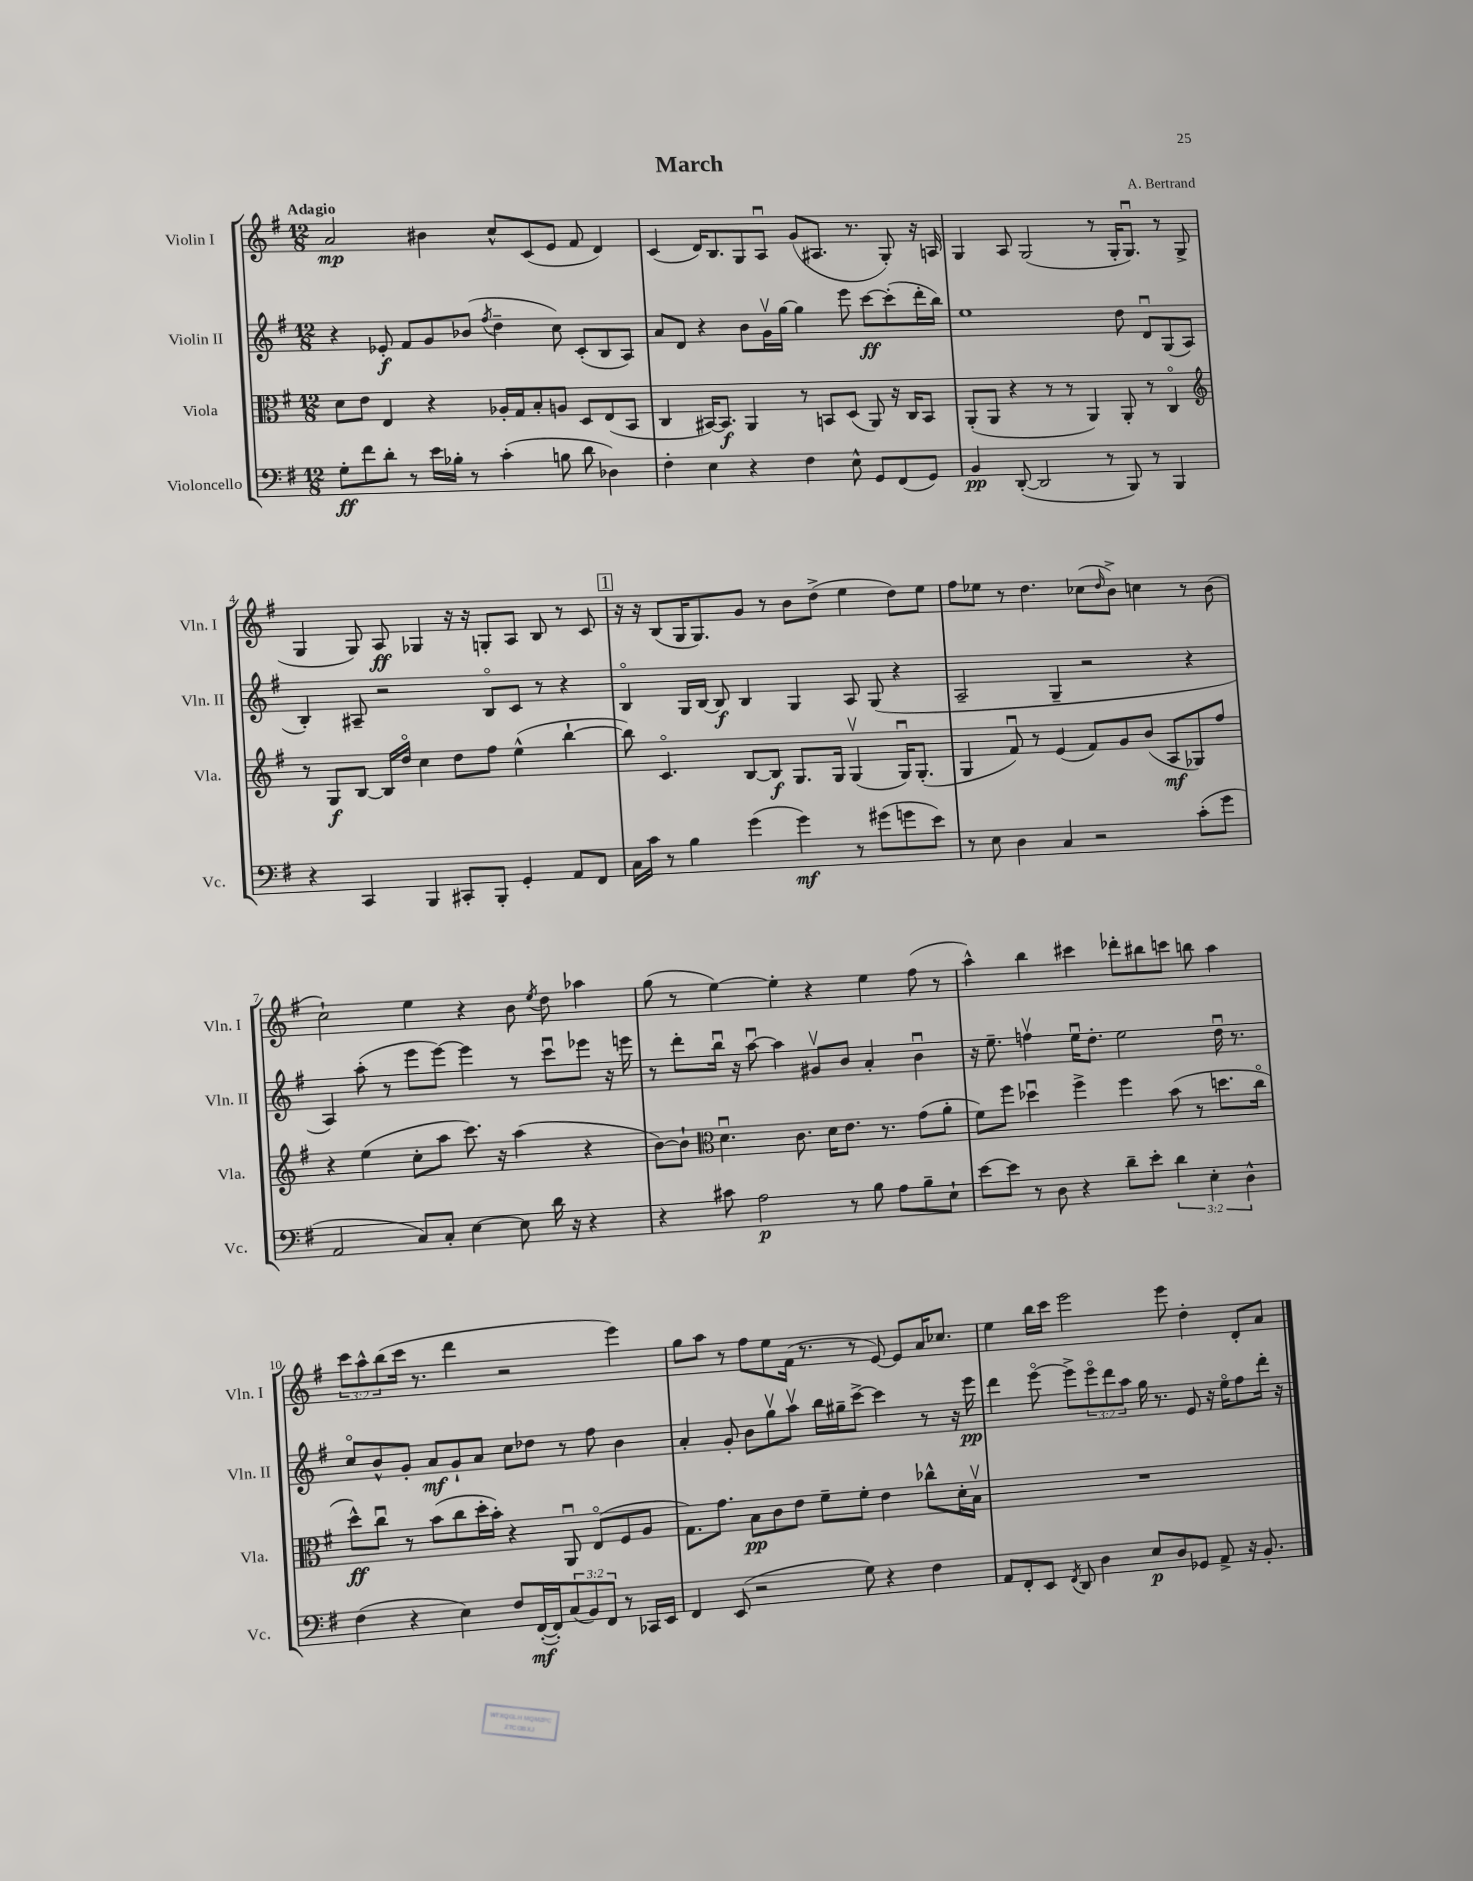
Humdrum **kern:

**kern	**dynam	**kern	**dynam	**kern	**dynam	**kern	**dynam
*part4	*part4	*part3	*part3	*part2	*part2	*part1	*part1
*staff4	*staff4	*staff3	*staff3	*staff2	*staff2	*staff1	*staff1
*I"Violoncello	*	*I"Viola	*	*I"Violin II	*	*I"Violin I	*
*I'Vc.	*	*I'Vla.	*	*I'Vln. II	*	*I'Vln. I	*
*clefF4	*	*clefC3	*	*clefG2	*	*clefG2	*
*k[f#]	*	*k[f#]	*	*k[f#]	*	*k[f#]	*
*M12/8	*	*M12/8	*	*M12/8	*	*M12/8	*
=1	=1	=1	=1	=1	=1	=1	=1
!	!	!	!	!	!	!LO:TX:a:B:t=Adagio	!
8G'\L	ff	8d\L	.	4r	.	2a/	mp
8f#\	.	8e\J	.	.	.	.	.
8d'\J	.	4E/	.	8e-X'/	f	.	.
8r	.	.	.	8f#/L	.	.	.
16e\LL	.	4r	.	8g/	.	4b#X\	.
16B-X'\JJ	.	.	.	.	.	.	.
8r	.	.	.	(8b-X/J	.	.	.
.	.	.	.	8qff#/	.	.	.
(4c'\	.	16A-X'/LL	.	4dd~\	.	8cc^^/L	.
.	.	16G/J	.	.	.	.	.
.	.	8B'/	.	.	.	(8c/	.
8Bn\	.	8An/J	.	8cc\)	.	8e/J	.
8d\	.	8D/L	.	(8c'/L	.	8f#/	.
4D-X\)	.	(8E/	.	8B/	.	4d/)	.
.	.	8BB/J	.	8A/J)	.	.	.
=2	=2	=2	=2	=2	=2	=2	=2
4F#'\	.	4C/	.	8a/L	.	(4c/	.
.	.	.	.	8d/J	.	.	.
4E\	.	[16BB#X/KL)	.	4r	.	16d/KL)	.
.	.	8.BB#/J]	f	.	.	8.B/	.
4r	.	4AA/	.	8b\L	.	8G/	.
.	.	.	.	16gv\L	.	8Au/J	.
.	.	.	.	[16gg\JJ	.	.	.
4F#\	.	8r	.	4gg\]	.	(8g/L	.
.	.	8BBn/L	.	.	.	8.A#X/J	.
8E^^\	.	(8D/J	.	8eee\	.	.	.
.	.	.	.	.	.	8.r	.
8GG/L	.	8AA/)	.	[8ccc\L	ff	.	.
(8FF#/	.	16r	.	(8ccc'\]	.	8G'/)	.
.	.	16C/KL	.	.	.	.	.
8GG/J)	.	8BB/J	.	16ddd'\L	.	16r	.
.	.	.	.	16bb\JJ)	.	16An/	.
=3	=3	=3	=3	=3	=3	=3	=3
4BB/	pp	(8AA'/L	.	1ee	.	4G/	.
.	.	8AA/J	.	.	.	.	.
([8DD'/	.	4r	.	.	.	8A/	.
2DD/]	.	.	.	.	.	(2G/	.
.	.	8r	.	.	.	.	.
.	.	8r	.	.	.	.	.
.	.	4AA/)	.	.	.	.	.
8r	.	.	.	.	.	8r	.
8BBB/)	.	8AA'/	.	8dd\	.	16G'/KL	.
.	.	.	.	.	.	8.Gu/J)	.
8r	.	8r	.	8du/L	.	.	.
4BBB/	.	4C/	.	(8G/	.	8r	.
.	.	.	.	8A/J	.	(8G^/	.
!!LO:LB:g=z
=4	=4	=4	=4	=4	=4	=4	=4
*	*	*clefG2	*	*	*	*	*
4r	.	8r	.	4B'/)	.	4G/	.
.	.	8G/L	f	.	.	.	.
4CC/	.	[8B/J	.	8A#X~/	.	8G/)	.
.	.	16B/LL]	.	2r	.	8A/	ff
.	.	16dd/JJ	.	.	.	.	.
4BBB/	.	4cc\	.	.	.	4G-X/	.
8CC#X'/L	.	8dd\L	.	.	.	16r	.
.	.	.	.	.	.	16r	.
8BBB'/J	.	8ff#\J	.	8B/L	.	8Gn'/L	.
4GG'/	.	(4ee^^\	.	8c/J	.	8A/J	.
.	.	.	.	8r	.	8B/	.
8AA/L	.	[4bb`\	.	4r	.	8r	.
8FF#/J	.	.	.	.	.	8c/	.
!!LO:REH:place=s1:t=1
=5	=5	=5	=5	=5	=5	=5	=5
16C\LL	.	8bb\])	.	4B/	.	16r	.
16c\JJ	.	.	.	.	.	16r	.
8r	.	4.c/	.	.	.	(8B/L	.
4B\	.	.	.	16G/LL	.	16G/K	.
.	.	.	.	[16B/JJ	.	8.G/)	.
.	.	.	.	8B/]	f	.	.
(4g\	.	[8B/L	.	4B/	.	8g/J	.
.	.	8B/J]	f	.	.	8r	.
4g\)	mf	8.G/L	.	4G/	.	8b\L	.
.	.	.	.	.	.	(8dd^\J	.
.	.	16G/Jk	.	.	.	.	.
8r	.	(4Gv/	.	8A/	.	4ee\	.
(8g#X\L	.	.	.	(8G/	.	.	.
8gn\	.	16Gu/KL)	.	4r	.	8dd\L)	.
.	.	(8.G'/J	.	.	.	.	.
8e\J)	.	.	.	.	.	8ee\J	.
=6	=6	=6	=6	=6	=6	=6	=6
8r	.	4G/	.	2A~/	.	8ff#\L	.
8E\	.	.	.	.	.	8ee-X\J	.
4D\	.	8f#u/)	.	.	.	8r	.
.	.	8r	.	.	.	4.dd\	.
4C/	.	(4e/	.	4G~/	.	.	.
2r	.	8f#/L)	.	2r	.	(8cc-X\L	.
.	.	.	.	.	.	16qqdd/	.
.	.	8g/	.	.	.	8b^\J)	.
.	.	(8b/J	.	.	.	4ccn\	.
.	.	8A/L	mf	.	.	.	.
(8c'\L	.	8G-X/)	.	4r	.	8r	.
8g\J	.	8ff#/J	.	.	.	(8b\	.
!!LO:LB:g=z
=7	=7	=7	=7	=7	=7	=7	=7
2AA/	.	4r	.	4A/)	.	2cc`\)	.
.	.	(4ee\	.	(8aa'\	.	.	.
.	.	.	.	8r	.	.	.
8C/L)	.	8cc'\L	.	8eee\L	.	4ee\	.
8C'/J	.	8aa\J	.	[8eee\J)	.	.	.
[4E\	.	8.ccc\)	.	4eee\]	.	4r	.
.	.	16r	.	.	.	.	.
8E\]	.	(4aa\	.	8r	.	8b\	.
.	.	.	.	.	.	8qee/	.
16d\	.	.	.	8cccu\L	.	8dd\	.
16r	.	.	.	.	.	.	.
4r	.	4r	.	8eee-X\J	.	4aa-X\	.
.	.	.	.	16r	.	.	.
.	.	.	.	16eeen\	.	.	.
=8	=8	=8	=8	=8	=8	=8	=8
4r	.	[8b\L)	.	8r	.	(8gg\	.
.	.	8b`\J]	.	8ddd'\L	.	8r	.
*	*	*clefC3	*	*	*	*	*
8c#X\	.	4.du\	.	16bbu\Jk	.	[4ee\)	.
.	.	.	.	16r	.	.	.
2A\	p	.	.	[8aau\	.	.	.
.	.	.	.	4aa\]	.	4ee'\]	.
.	.	8.c\	.	.	.	.	.
.	.	.	.	8g#Xv/L	.	4r	.
.	.	16d\KL	.	.	.	.	.
8r	.	8.e\J	.	8b/J	.	.	.
8B\	.	.	.	4a'/	.	4ee\	.
.	.	8.r	.	.	.	.	.
8A\L	.	.	.	.	.	.	.
8B~\	.	(8g\L	.	4bu\	.	(8ff#\	.
8E`\J	.	8a'\J	.	.	.	8r	.
=9	=9	=9	=9	=9	=9	=9	=9
[8e\L	.	8f#\L)	.	16r	.	4aa^^\)	.
.	.	.	.	8.ee~\	.	.	.
8e\J]	.	8ff#\J	.	.	.	.	.
8r	.	4dd-Xu\	.	4ffnv\	.	4bb\	.
8D\	.	.	.	.	.	.	.
4r	.	4ff#^\	.	16eeu\KL	.	4ccc#X\	.
.	.	.	.	8.dd'\J	.	.	.
8d~\L	.	4ff#\	.	2ee\	.	8ddd-X'\L	.
8e'\J	.	.	.	.	.	8bb#X\	.
6d\	.	(8b\	.	.	.	8cccn\J	.
.	.	8r	.	.	.	8bbn\	.
6E'\	.	.	.	.	.	.	.
.	.	8.ddn\L	.	16ddu\	.	4aa\	.
.	.	.	.	8.r	.	.	.
6D^^\	.	.	.	.	.	.	.
.	.	16cc\Jk	.	.	.	.	.
!!LO:LB:g=z
=10	=10	=10	=10	=10	=10	=10	=10
(4F#\	.	8dd^^\L)	ff	8cc/L	.	12ccc\L	.
.	.	.	.	.	.	12aa^^\	.
.	.	8ccu\J	.	8b^^/	.	.	.
.	.	.	.	.	.	(12bb\	.
4r	.	8r	.	8g'/J	.	16ccc\Jk	.
.	.	.	.	.	.	8.r	.
.	.	(8b\L	.	8a/L	mf	.	.
4E\)	.	8cc\	.	8g`/	.	4ddd\	.
.	.	16dd'\L	.	8a/J	.	.	.
.	.	16b'\JJ)	.	.	.	.	.
8F#/L	.	4r	.	8cc\L	.	2r	.
([16FF#'/L	mf	.	.	8dd-X\J	.	.	.
16FF#'/J])	.	.	.	.	.	.	.
(12C/	.	8AAu/	.	8r	.	.	.
12BB/)	.	.	.	.	.	.	.
.	.	(8E/L	.	8ff#\	.	.	.
12FF#/J	.	.	.	.	.	.	.
8r	.	8F#/	.	4b\	.	4eee\)	.
16CC-X/LL	.	8A/J	.	.	.	.	.
16EE/JJ	.	.	.	.	.	.	.
=11	=11	=11	=11	=11	=11	=11	=11
4FF#/	.	8.G\L)	.	4a'/	.	8gg\L	.
.	.	.	.	.	.	8aa\J	.
.	.	8.g\J	.	.	.	.	.
(8EE/	.	.	.	8g'/	.	8r	.
2r	.	8B\L	pp	8b\L	.	8ff#\L	.
.	.	8c\	.	8ggv\	.	8ee\	.
.	.	8e\J	.	8aav\J	.	(16f#\Jk	.
.	.	.	.	.	.	8.r	.
.	.	8f#~\L	.	16bb\LL	.	.	.
.	.	.	.	16gg#X~\J	.	.	.
8G\)	.	8f#'\J	.	[8ccc^\J	.	8r	.
4r	.	4e\	.	4ccc\]	.	[8e/)	.
.	.	.	.	.	.	8e/L]	.
4F#\	.	8cc-X^^\L	.	8r	.	16a/K	.
.	.	.	.	.	.	8.cc-X/J	.
.	.	16d'\L	.	16r	.	.	.
.	.	16Bv\JJ	.	16eee\	pp	.	.
=12	=12	=12	=12	=12	=12	=12	=12
8AA/L	.	1.r	.	4ddd\	.	4ee\	.
8FF#'/	.	.	.	.	.	.	.
8EE/J	.	.	.	[8eee\	.	16bb\LL	.
.	.	.	.	.	.	16ccc\JJ	.
8qFF#/	.	.	.	.	.	.	.
8DD/	.	.	.	8eee^\L]	.	2eee\	.
4D\	.	.	.	12eee\	.	.	.
.	.	.	.	12ddd\	.	.	.
.	.	.	.	12aa\J	.	.	.
8E/L	p	.	.	16gg\	.	.	.
.	.	.	.	8.r	.	.	.
8D/	.	.	.	.	.	8eee\	.
8GG-X/J	.	.	.	8e/	.	4dd'\	.
8AA^/	.	.	.	16r	.	.	.
.	.	.	.	16ee\KL	.	.	.
16r	.	.	.	8ff#\	.	8d'/L	.
8.BB'/	.	.	.	.	.	.	.
.	.	.	.	16ddd'\Jk	.	8a/J	.
.	.	.	.	16r	.	.	.
==	==	==	==	==	==	==	==
*-	*-	*-	*-	*-	*-	*-	*-
